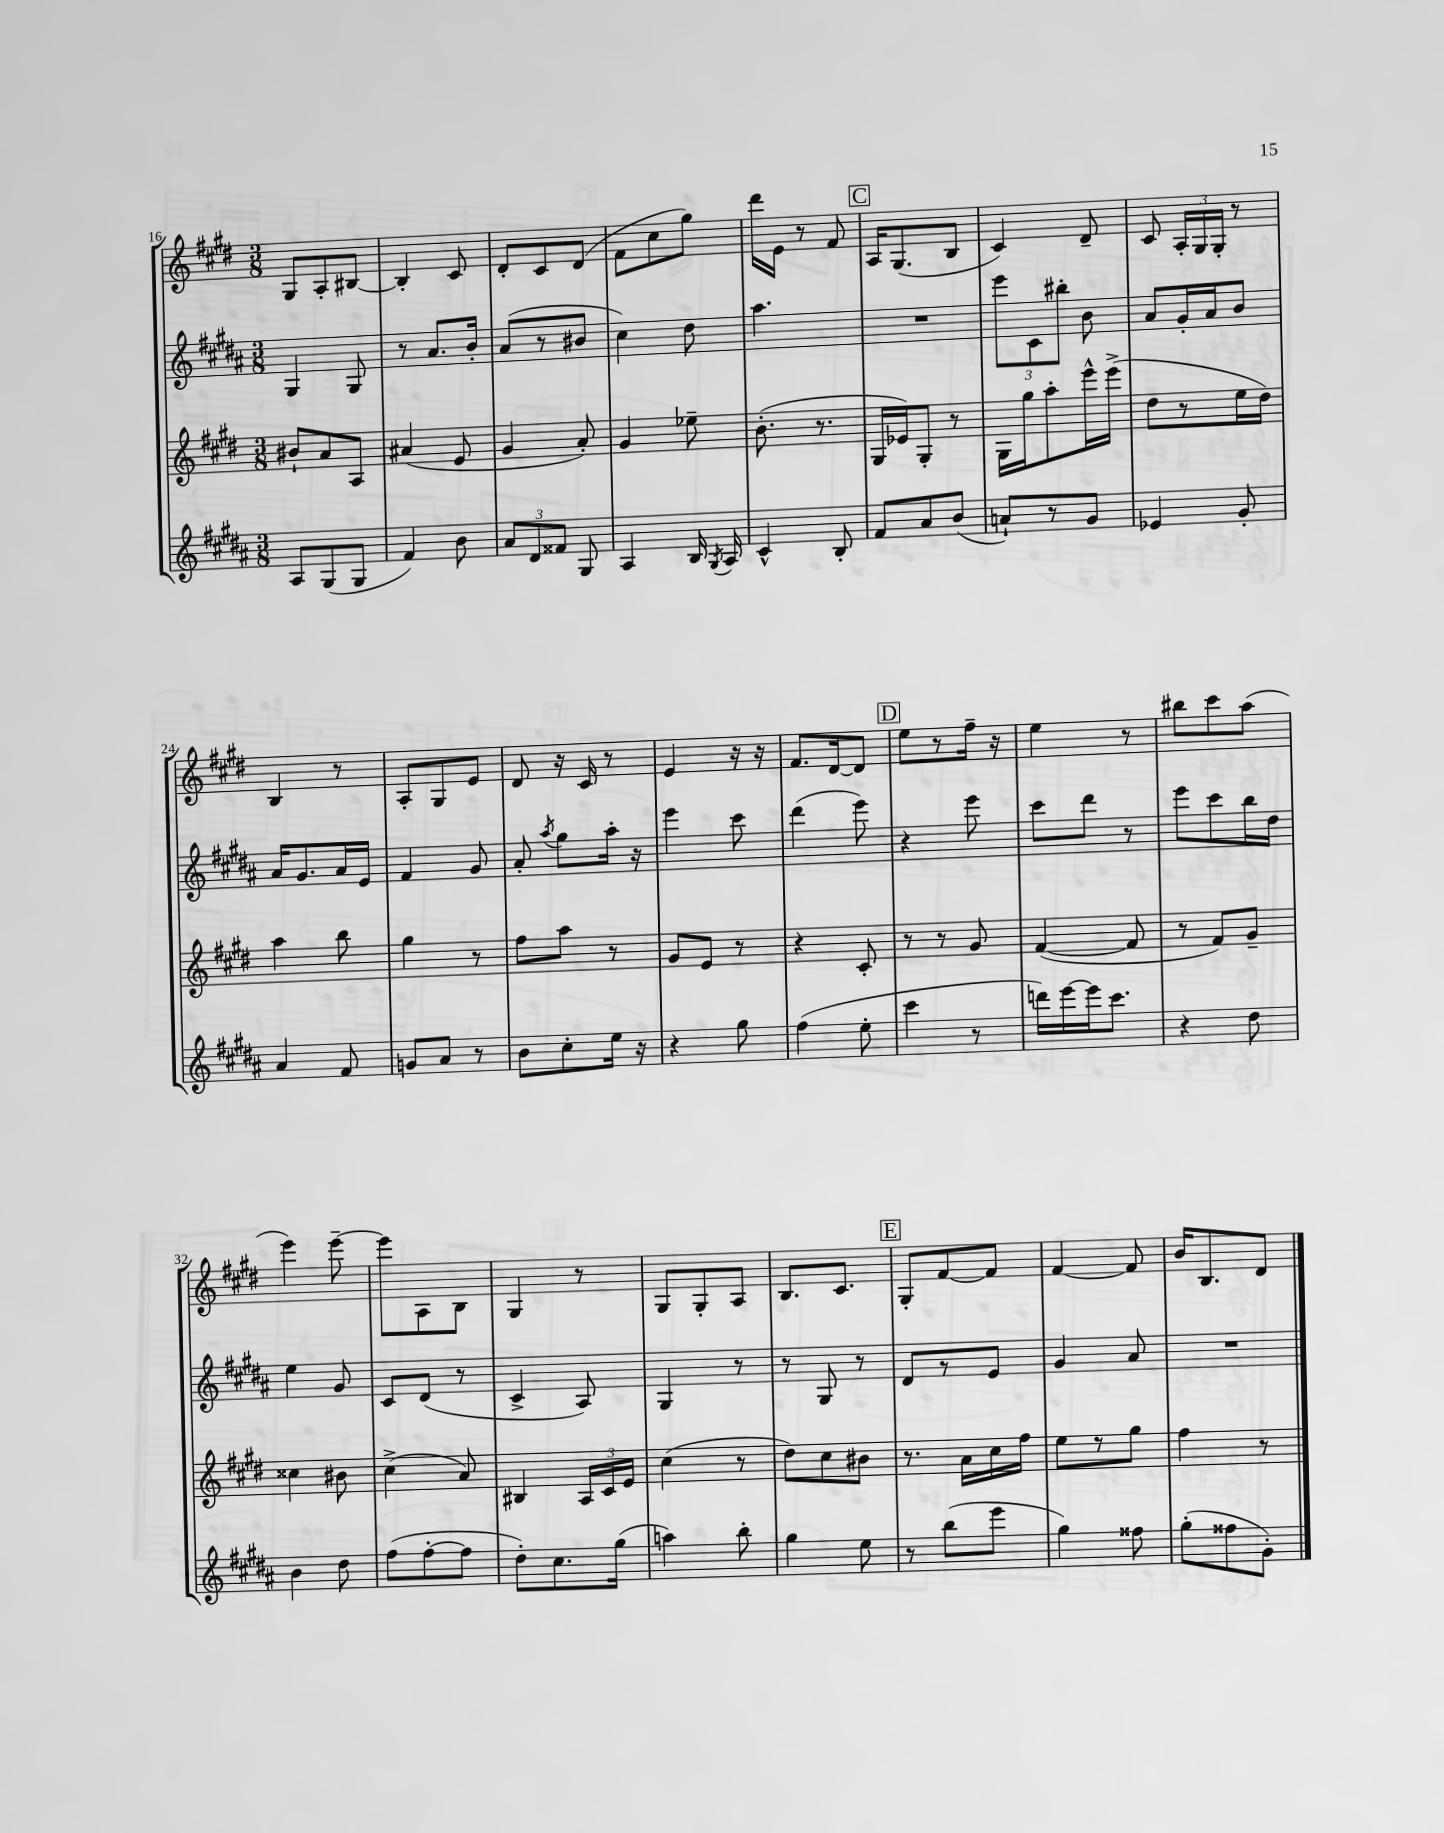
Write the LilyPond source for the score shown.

<<
\new StaffGroup <<
\new Staff = "s0" {
    \clef treble \key e \major \numericTimeSignature \time 3/8
    \autoBeamOff gis8[ a8-. bis8]~ |
    bis4-. cis'8 |
    dis'8[-. cis'8 dis'8]( |
    fis'8[ cis''8 gis''8]) |
    dis'''16[ e'16] r8 fis'8 |
    \mark \markup { \box "C" } a16[ gis8.( b8] |
    cis'4) dis'8-- |
    cis'8 \tuplet 3/2 { a16[-. gis16 gis16]-. } r8 |
    b4 r8 |
    a8[-. gis8 e'8] |
    dis'8 r16 cis'16 r8 |
    e'4 r16 r16 |
    fis'8.[ dis'16~ dis'8] |
    \mark \markup { \box "D" } e''8[ r8 fis''16]-- r16 |
    e''4 r8 |
    bis''8[ cis'''8 a''8]( |
    e'''4) e'''8~-- |
    e'''8[ a8 b8] |
    gis4 r8 |
    gis8[ gis8-. a8] |
    b8.[ cis'8.] |
    \mark \markup { \box "E" } gis8[-. fis'8~ fis'8] |
    fis'4~ fis'8 |
    b'16[ b8. dis'8] \bar "|." |
}
\new Staff = "s1" {
    \clef treble \key b \major \numericTimeSignature \time 3/8
    \autoBeamOff gis4 gis8 |
    r8 ais'8.[ b'16]-. |
    ais'8[( r8 bis'8] |
    cis''4) dis''8 |
    ais''4. |
    \mark \markup { \box "C" } R4. |
    \tuplet 3/2 { e'''8[ cis'8 bis''8]-. } b'8 |
    ais'8[ gis'16-. ais'16 b'8] |
    ais'16[ gis'8. ais'16 e'16] |
    fis'4 gis'8 |
    ais'8-. \acciaccatura { ais''8 } gis''8[ ais''16]-. r16 |
    e'''4 cis'''8 |
    dis'''4( e'''8) |
    \mark \markup { \box "D" } r4 e'''8 |
    cis'''8[ dis'''8] r8 |
    e'''8[ cis'''8 b''16 dis''16] |
    e''4 gis'8 |
    cis'8[ dis'8]( r8 |
    cis'4-> ais8) |
    gis4 r8 |
    r8 gis8 r8 |
    \mark \markup { \box "E" } dis'8[ r8 e'8] |
    gis'4 ais'8 |
    R4. \bar "|." |
}
\new Staff = "s2" {
    \clef treble \key e \major \numericTimeSignature \time 3/8
    \autoBeamOff bis'8[-! a'8 a8] |
    ais'4( e'8 |
    gis'4 a'8-.) |
    gis'4 ees''8-- |
    b'8.-.( r8. |
    \mark \markup { \box "C" } gis16[ ees'16) gis8]-. r8 |
    gis16[ gis''16 a''8-. e'''16-^ e'''16]->( |
    dis''8[ r8 e''16 dis''16]) |
    a''4 b''8 |
    gis''4 r8 |
    fis''8[ a''8] r8 |
    gis'8[ e'8] r8 |
    r4 cis'8-. |
    \mark \markup { \box "D" } r8 r8 gis'8 |
    fis'4~( fis'8 |
    r8 fis'8[) gis'8]-- |
    cisis''4 bis'8 |
    cis''4->( a'8) |
    bis4 \tuplet 3/2 { a16[ cis'16 e'16] } |
    cis''4( r8 |
    dis''8[) cis''8 bis'8] |
    \mark \markup { \box "E" } r8. a'16[ cis''16 fis''16] |
    e''8[ r8 gis''8] |
    fis''4 r8 \bar "|." |
}
\new Staff = "s3" {
    \clef treble \key b \major \numericTimeSignature \time 3/8
    \autoBeamOff ais8[ gis8( gis8] |
    fis'4) b'8 |
    \tuplet 3/2 { ais'8[ dis'8 fisis'8] } gis8 |
    ais4 b16 \acciaccatura { gis8 } ais16 |
    cis'4-^ b8-. |
    \mark \markup { \box "C" } fis'8[ ais'8 b'8]( |
    a'8[-!) r8 gis'8] |
    ees'4 gis'8-. |
    ais'4 fis'8 |
    g'8[ ais'8] r8 |
    b'8[ cis''8-. e''16] r16 |
    r4 gis''8 |
    fis''4( e''8-. |
    \mark \markup { \box "D" } cis'''4 r8 |
    d'''16[) e'''16~ e'''16 cis'''8.] |
    r4 dis''8 |
    b'4 dis''8 |
    fis''8[( fis''8~-. fis''8] |
    dis''8[-.) cis''8. gis''16]( |
    a''4) b''8-. |
    gis''4 e''8 |
    \mark \markup { \box "E" } r8 b''8[( e'''8] |
    gis''4) fisis''8 |
    gis''8[-.( fisis''8 gis'8]-.) \bar "|." |
}
>>
>>
\layout { \context { \Score currentBarNumber = #16 } }
